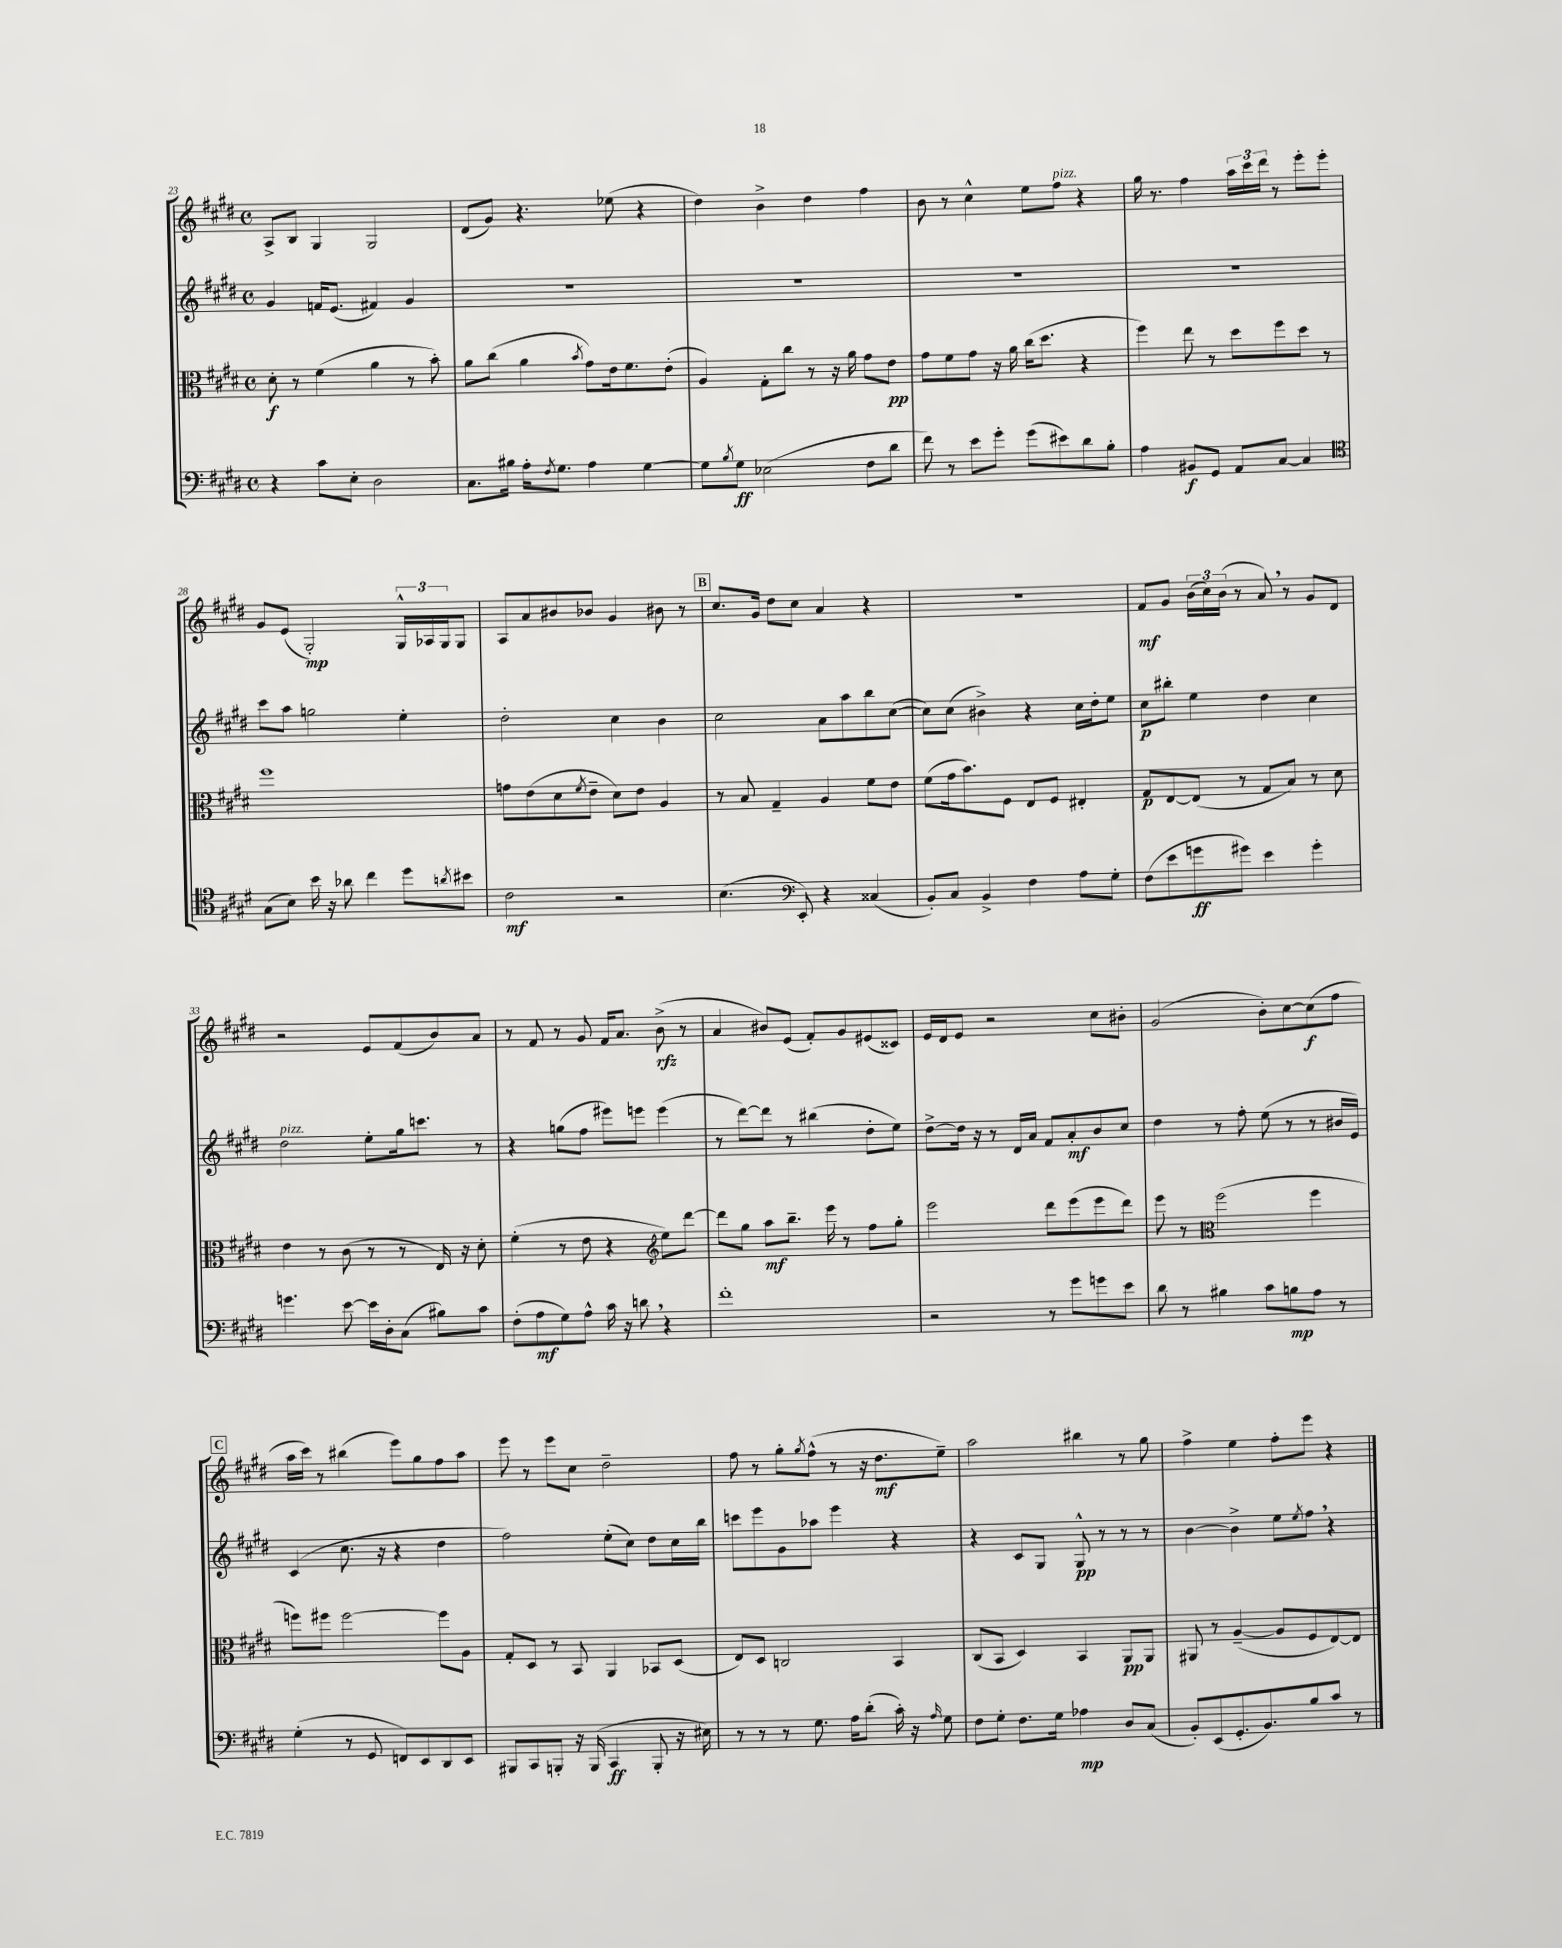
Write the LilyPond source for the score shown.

<<
\new StaffGroup <<
\new Staff = "s0" {
    \clef treble \key e \major \defaultTimeSignature \time 4/4
    a8-> b8 gis4 gis2 |
    dis'8( gis'8) r4. ees''8( r4 |
    dis''4) b'4-> dis''4 fis''4 |
    b'8 r8 cis''4-^ e''8 fis''8^\markup { \italic "pizz." } r4 |
    gis''16 r8. fis''4 \tuplet 3/2 { a''16 cis'''16 dis'''16 } r8 e'''8-. e'''8-. |
    gis'8 e'8( gis2-.\mp) \tuplet 3/2 { gis16-^ aes16 gis16 } gis8 |
    a8 a'8 bis'8 bes'8 gis'4 bis'8 r8 |
    \mark \markup { \box "B" } cis''8. gis'16 dis''8 cis''8 a'4 r4 |
    R1 |
    fis'8\mf gis'8 \tuplet 3/2 { b'16( cis''16) b'16( } r8 a'8) \breathe r8 gis'8 dis'8 |
    r2 e'8 fis'8( b'8) a'8 |
    r8 fis'8 r8 gis'8 fis'16 a'8. b'8->\rfz( r8 |
    a'4 bis'8) e'8( fis'8-.) gis'8 eis'8( cisis'8) |
    e'16 dis'16 e'8 r2 cis''8 bis'8-. |
    gis'2( b'8-.) cis''8~ cis''8\f( fis''8 |
    \mark \markup { \box "C" } a''16 cis'''16) r8 bis''4( e'''8) gis''8 fis''8 a''8 |
    e'''8 r8 e'''8 cis''8 dis''2-- |
    fis''8 r8 gis''8-. \acciaccatura { gis''8 } fis''8-^( r8 r16 dis''8.\mf e''8--) |
    a''2 bis''4 r8 gis''8 |
    fis''4-> e''4 fis''8-. e'''8 r4 \bar "|." |
}
\new Staff = "s1" {
    \clef treble \key e \major \defaultTimeSignature \time 4/4
    gis'4 f'16 e'8.( fis'4) gis'4 |
    R1 |
    R1 |
    R1 |
    R1 |
    cis'''8 a''8 g''2 e''4-. |
    dis''2-. cis''4 b'4 |
    \mark \markup { \box "B" } cis''2 a'8 a''8 b''8 cis''8~( |
    cis''8) cis''8( bis'4->) r4 cis''16 dis''16-. e''8 |
    cis''8\p bis''8-. e''4 dis''4 cis''4 |
    dis''2^\markup { \italic "pizz." } e''8-. gis''16 c'''8. r8 |
    r4 g''8( fis''8 eis'''8) e'''8 e'''4( |
    r8 dis'''8~) dis'''8 r8 bis''4( dis''8-. e''8) |
    dis''8~-> dis''16 r16 r8 dis'16 a'16 fis'8 a'8-.\mf b'8 cis''8 |
    dis''4 r8 fis''8-. e''8( r8 r8 bis'16 e'16) |
    \mark \markup { \box "C" } cis'4( cis''8. r16 r4 dis''4 |
    fis''2) e''8-.( cis''8) dis''8 cis''16 b''16 |
    c'''8 e'''8 gis'8 aes''8 e'''4 r4 |
    r4 cis'8 gis8 gis8-^\pp r8 r8 r8 |
    b'4~ b'4-> e''8 \acciaccatura { e''8 } fis''8 \breathe r4 \bar "|." |
}
\new Staff = "s2" {
    \clef alto \key e \major \defaultTimeSignature \time 4/4
    dis'8-.\f r8 fis'4( a'4 r8 b'8-.) |
    a'8 cis''8( a'4 \acciaccatura { b'8 } gis'8) e'16 fis'8. e'8-.( |
    a4) gis8-. cis''8 r8 r16 a'16 gis'8 e'8\pp |
    gis'8 fis'8 gis'8 r16 a'16 cis''16( dis''8. r4 |
    fis''4) e''8 r8 dis''8 fis''8 dis''8 r8 |
    fis''1 |
    g'8 e'8( dis'8 \acciaccatura { fis'8 } e'8-- dis'8) e'8 a4 |
    \mark \markup { \box "B" } r8 b8 gis4-- a4 fis'8 e'8 |
    fis'8( gis'16 b'8.) fis8 e8 fis8 eis4-. |
    gis8\p e8~ e8( r8 gis8 b8) r8 dis'8 |
    e'4 r8 cis'8( r8 r8 e16) r16 dis'8-. |
    fis'4-.( r8 e'8 r4 \clef treble e''8) dis'''8~ |
    dis'''8 gis''8 a''8\mf b''8.-- e'''16 r8 fis''8 gis''8-. |
    e'''2 dis'''8 e'''8( e'''8 dis'''8) |
    e'''8 r8 \clef alto fis''2( fis''4 |
    \mark \markup { \box "C" } f''8) fis''8 fis''2~ fis''8 a8 |
    gis8-. dis8 r8 b,8 a,4 bes,8 dis8( |
    e8) dis8 c2 b,4 |
    cis8( b,8 dis4) b,4 a,8\pp a,8 |
    ais,8 r8 a4~--( a8 fis8 e8~) e8 \bar "|." |
}
\new Staff = "s3" {
    \clef bass \key e \major \defaultTimeSignature \time 4/4
    r4 cis'8 e8-. dis2 |
    cis8. bis16 a16-. \acciaccatura { fis8 } gis8. a4 gis4~ |
    gis8 \acciaccatura { b8 } gis8\ff ees2( fis8 dis'8 |
    fis'8) r8 e'8 gis'8-. gis'8( eis'8) dis'8 b8-. |
    a4 bis,8\f gis,8 a,8 cis8~ cis4 |
    \clef tenor gis8( b8) b'16 r16 aes'8 cis''4 dis''8 \acciaccatura { a'8 } bis'8 |
    cis'2\mf r2 |
    \mark \markup { \box "B" } b4.( \clef bass e,8-.) r4 cisis4( |
    b,8-.) cis8 b,4-> fis4 a8 gis8-. |
    fis8( e'8 g'8\ff gis'8) e'4 gis'4-. |
    g'4. e'8~ e'16 dis16-. cis8( bis8) cis'8 |
    fis8-.( a8\mf gis8) a8-^ cis'16 r16 d'8 \breathe r4 |
    fis'1-. |
    r2 r8 gis'8 g'8 e'8 |
    dis'8 r8 bis4 cis'8 b8\mp a8 r8 |
    \mark \markup { \box "C" } gis4-.( r8 gis,8 f,8) e,8 dis,8 e,8 |
    bis,,8 cis,8 b,,8-. r16 b,,16( cis,4\ff b,,8-. r16 eis16) |
    r8 r8 r8 gis8. a16 dis'8-.( cis'16-.) r16 \grace { a16 } gis8 |
    fis8 gis8-. fis8. gis16 aes4\mp dis8 cis8( |
    b,8-.) e,8( gis,8.-. b,8.) b8 cis'8 r8 \bar "|." |
}
>>
>>
\layout { \context { \Score currentBarNumber = #23 } }
